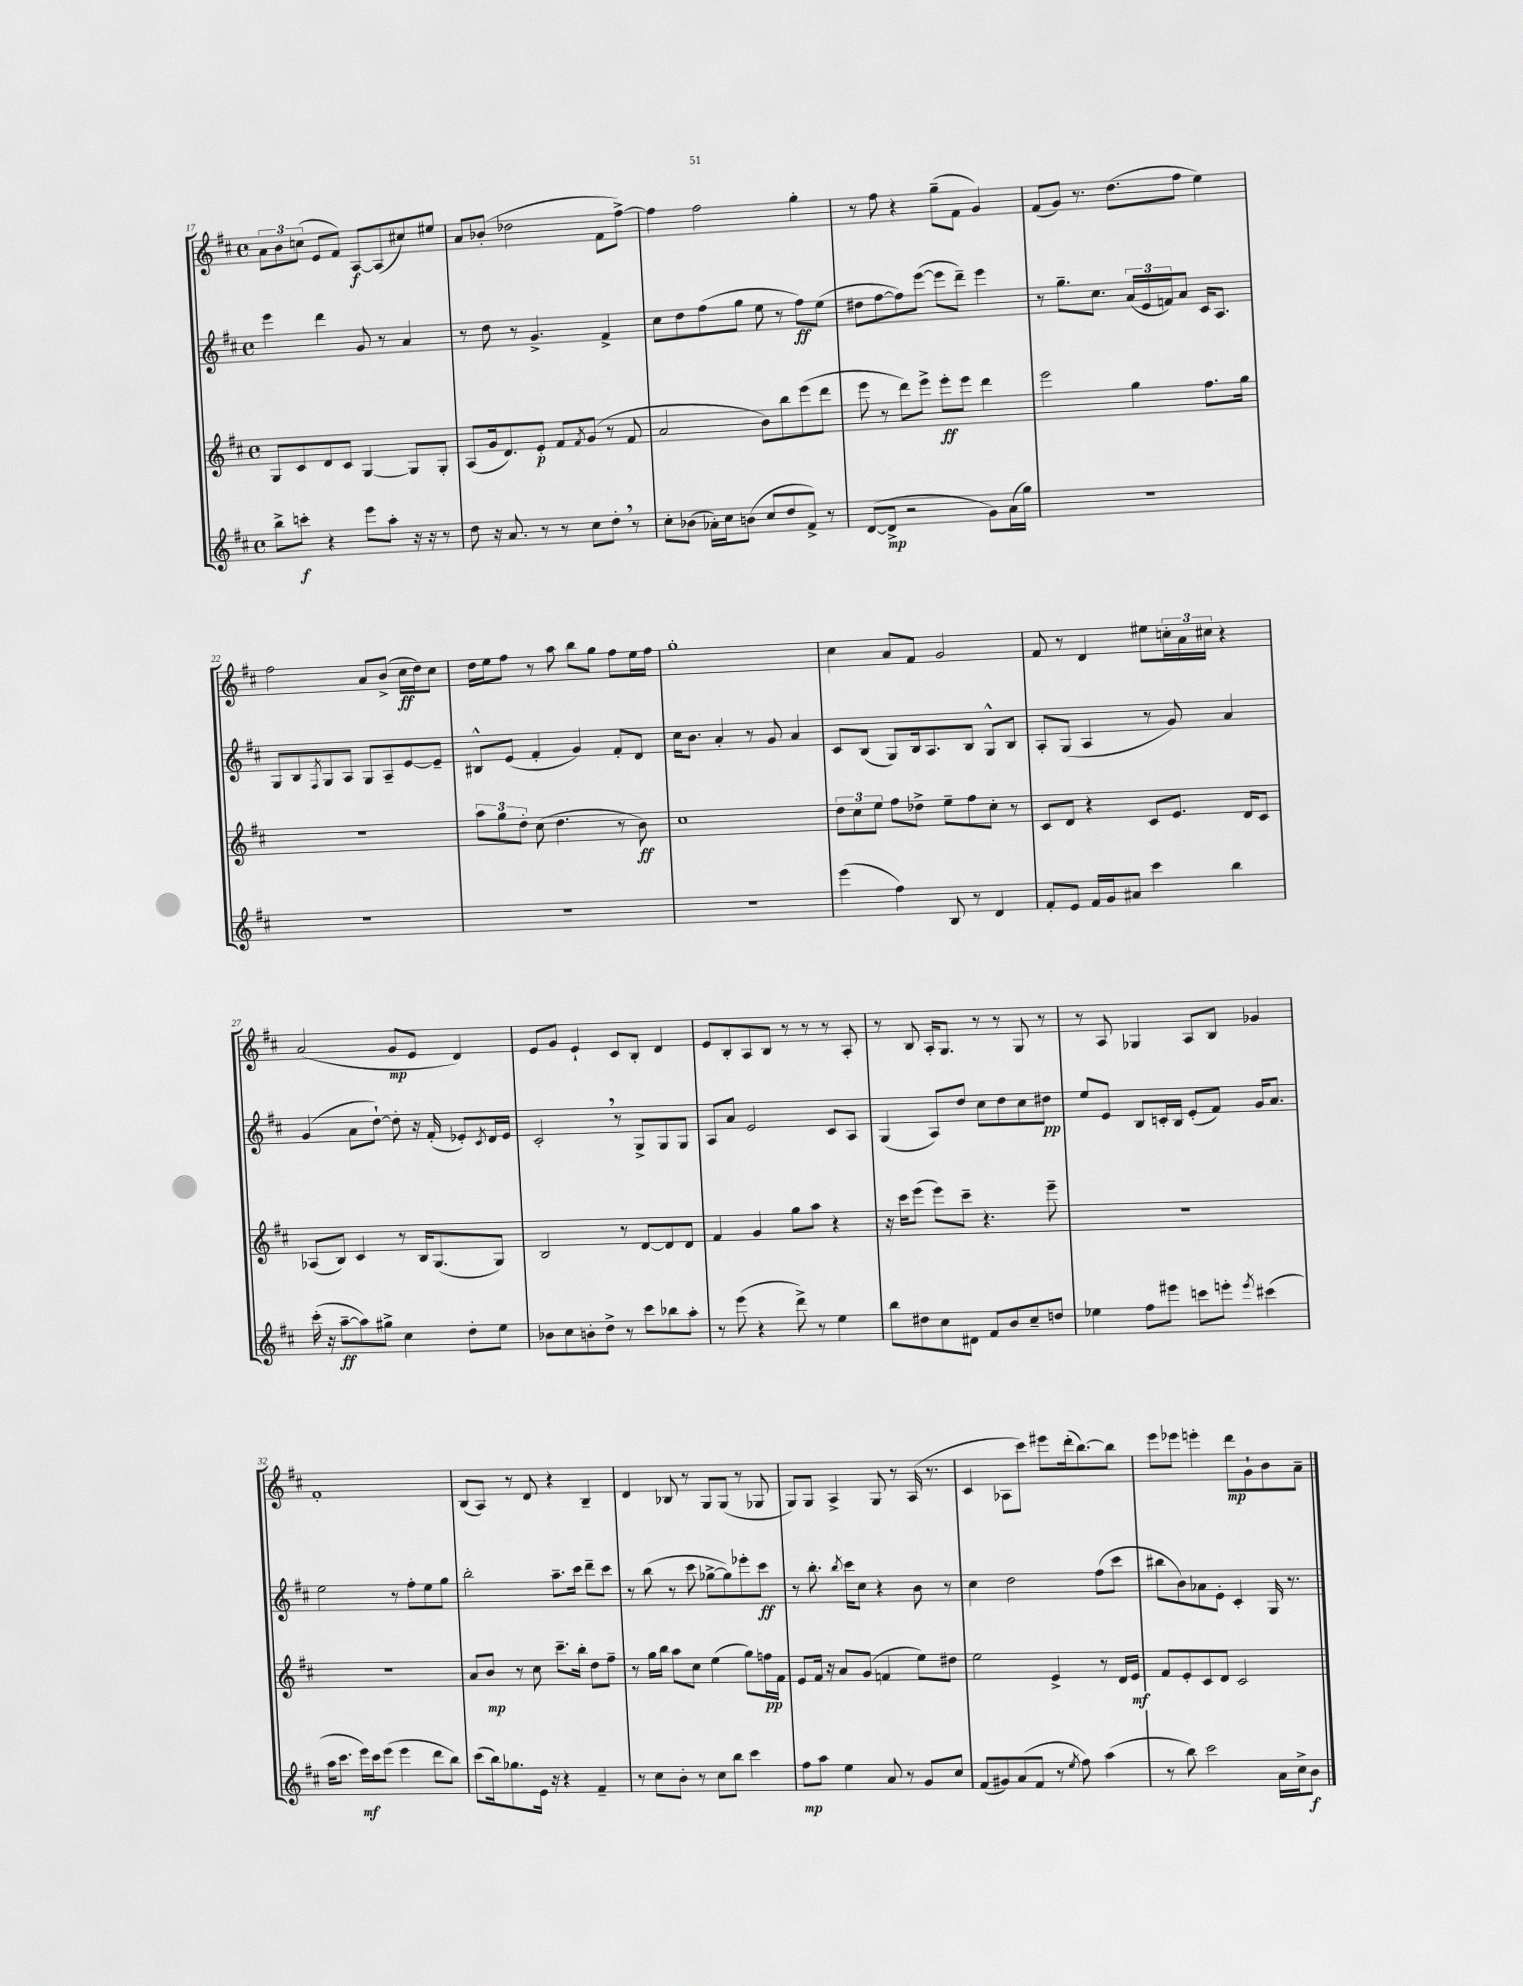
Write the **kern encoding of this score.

**kern	**kern	**kern	**kern
*staff4	*staff3	*staff2	*staff1
*clefG2	*clefG2	*clefG2	*clefG2
*k[f#c#]	*k[f#c#]	*k[f#c#]	*k[f#c#]
*M4/4	*M4/4	*M4/4	*M4/4
*met(c)	*met(c)	*met(c)	*met(c)
8bb^	8G	4eee	12a
.	.	.	12b
8ccc'	8c#	.	.
.	.	.	(12cc
4r	8d	4ddd	8e
.	8c#	.	8f#)
8eee	[4G	8g	[8A
8aa'	.	8r	(8A]
16r	8G]	4a	8cc#)
16r	.	.	.
8r	8G'	.	8ee#
=	=	=	=
8dd	(8A	8r	8a
16r	16g	8dd	(8b-'
8.a	8.d)	.	.
.	.	8r	2dd-
8r	8e'	4.g^	.
8r	8f#	.	.
.	8qf#	.	.
8cc#	(8g	.	.
8dd'	8r	4f#^	8f#
8r	8f#	.	[8ff#^)
=	=	=	=
8cc#'	2a	8cc#	4ff#]
(8b-	.	8dd	.
16a-')	.	(8ff#	2ff#
16cc#	.	.	.
(8b	.	8gg	.
8cc#	8b)	8ee	.
8dd	8bb	8r	.
8f#^)	(8eee	8ff#)	4gg'
8r	8ddd	(8ee	.
=	=	=	=
([8d	8eee	8dd#	8r
8d^]	8r	[8ff#	8ff#
2r	8ddd)	8ff#])	4r
.	8eee^	([8eee	.
.	8eee'	8eee]	(8gg~
.	8eee	8ddd~)	8f#
8g)	4ddd	4eee	4g)
(16a	.	.	.
16gg)	.	.	.
=	=	=	=
1r	2eee	8r	(8f#
.	.	8.gg~	8g)
.	.	.	8.r
.	.	8.cc#	.
.	.	.	(8.dd
.	4gg	(24a	.
.	.	24e	.
.	.	24f)	.
.	.	8a	8ff#
.	8.ff#	16c#	4ee)
.	.	8.A	.
.	16gg	.	.
=	=	=	=
1r	1r	8G	2ff#
.	.	8B	.
.	.	8qF#	.
.	.	8G	.
.	.	8A	.
.	.	8G	8a
.	.	8A~	(8b^
.	.	[8e	16cc#
.	.	.	16dd)
.	.	8e~]	8cc#
=	=	=	=
1r	12aa	8B#^^	16dd
.	.	.	16ee
.	12gg	.	.
.	.	(8e	8ff#
.	12dd'	.	.
.	(8cc#	4f#'	8r
.	4.dd	.	8aa
.	.	4g)	8bb
.	.	.	8gg
.	8r	8f#'	8ff#
.	8b)	8d	16ee
.	.	.	16ff#
=	=	=	=
1r	1cc#	16cc#	1gg'
.	.	8.b	.
.	.	4a'	.
.	.	8r	.
.	.	8g	.
.	.	4a	.
=	=	=	=
(4eee	12dd	8c#	4cc#
.	12cc#	.	.
.	.	(8B	.
.	12ee	.	.
4ff#)	8ff#	8G)	8a
.	8dd-^	16B	8f#
.	.	8.A	.
8B	8ee~	.	2g
8r	8ff#	8B	.
4d	8cc#'	8G^^	.
.	8r	8B	.
=	=	=	=
8f#'	8c#	8A'	8f#
8e	8d	(8G	8r
16f#	4r	4A	4d
16g	.	.	.
8a#	.	.	.
4ccc#	8c#	8r	8ee#
.	8.e	8g)	24cc'
.	.	.	24a
.	.	.	24cc#
4bb	.	4a	4r
.	16d	.	.
.	8c#	.	.
=	=	=	=
(16ccc#'	(8A-	(4g	(2a
16r	.	.	.
[8aa~	8B)	.	.
8aa])	4c#	8a	.
8gg#^	.	[8dd`)	.
4cc#	8r	8dd']	8g
.	16B	16r	8e
.	(8.G	(16f#'	.
8dd'	.	8e-')	4d)
.	.	8qc#	.
8ee	8G)	16d	.
.	.	16e-	.
=	=	=	=
8b-	2B	2c#'	8e
8cc#	.	.	8g
8b'	.	.	4e`
8dd^	.	.	.
8r	8r	8r	8c#
8ccc#	[8d	8G^	8B'
8bb-	8d]	8G	4d
8aa'	8d	8G	.
=	=	=	=
8r	4f#	8A	8e
(8eee	.	8a	8B'
4r	4g	2e	8A
.	.	.	8B
8ddd^)	8gg	.	8r
8r	8aa	.	8r
4ee	4r	8c#	8r
.	.	8A	8A'
=	=	=	=
8bb	16r	(4G	8r
.	16ccc#	.	.
8dd#	(8eee	.	8B
8cc#	8eee)	8A)	16A'
.	.	.	8.G
8d#	8ccc#~	8dd	.
8f#	4.r	8cc#	8r
8b	.	8dd	8r
8cc#~	.	8cc#	8G
8dd	8eee~	8dd#	8r
=	=	=	=
4ee-	1r	8ee	8r
.	.	8e	8A
8ff#	.	8B	4G-
8eee#	.	16c'	.
.	.	16B	.
8ccc	.	(8e'	8A
8eee'	.	8f#)	8B
8qeee	.	.	.
(4ccc#	.	16g	4g-
.	.	8.a	.
=	=	=	=
16aa	1r	2ee	1f#'
8.ccc#	.	.	.
16eee)	.	.	.
16ccc#	.	.	.
(8eee	.	.	.
4eee	.	8r	.
.	.	8ff#'	.
8ddd	.	8ee	.
8bb)	.	8gg	.
=	=	=	=
(8ccc#	8a	2bb'	(8B
16bb)	8b	.	8A)
8.gg-	.	.	.
.	8r	.	8r
16e	8cc#	.	8d
16r	.	.	.
4r	8.ccc#~	8.aa~	4r
.	16bb'	16ccc#	.
4f#~	8dd	8ddd~	4B~
.	8ff#~	8ccc#	.
=	=	=	=
8r	8r	8r	4d
8cc#	16gg	(8bb	.
.	16bb	.	.
8b'	8aa	8r	8B-
8r	8cc#	8ccc#	8r
8cc#	(4ee	[8gg-^	8G
8bb	.	8gg-])	(8G
4ccc#	8gg)	8eee-'	8r
.	16ff	8ccc#	8G-
.	16f#	.	.
=	=	=	=
8ff#	8e	8r	8G)
8aa	16f#	8.bb'	8G
.	16r	.	.
4ee	8a	.	4A^
.	.	8qbb	.
.	.	16ccc#	.
.	(8g	8cc#	.
8a	4f	4r	8G
8r	.	.	8r
8g	8ee)	8b	(16A
.	.	.	8.r
8cc#	8dd#	8r	.
=	=	=	=
(8f#	2ee	4cc#	4c#
8g#)	.	.	.
(8a	.	2dd	8A-
8f#	.	.	8ccc#)
8r	4e^	.	8eee#
8qee	.	.	.
8ff#)	.	.	(16ddd'
.	.	.	[8.bb)
(4aa	8r	(8ff#	.
.	16d	8ccc#	8bb]
.	16e	.	.
=	=	=	=
8r	8f#	8bb#	8eee
8bb)	8e'	8b)	8eee-
2ccc#	8c#	8a-	4eee'
.	8d	8e'	.
.	2c#	4c#'	8ddd
.	.	.	8g`
16a	.	16G	8b
16cc#^	.	8.r	.
8b	.	.	8a~
==	==	==	==
*-	*-	*-	*-
